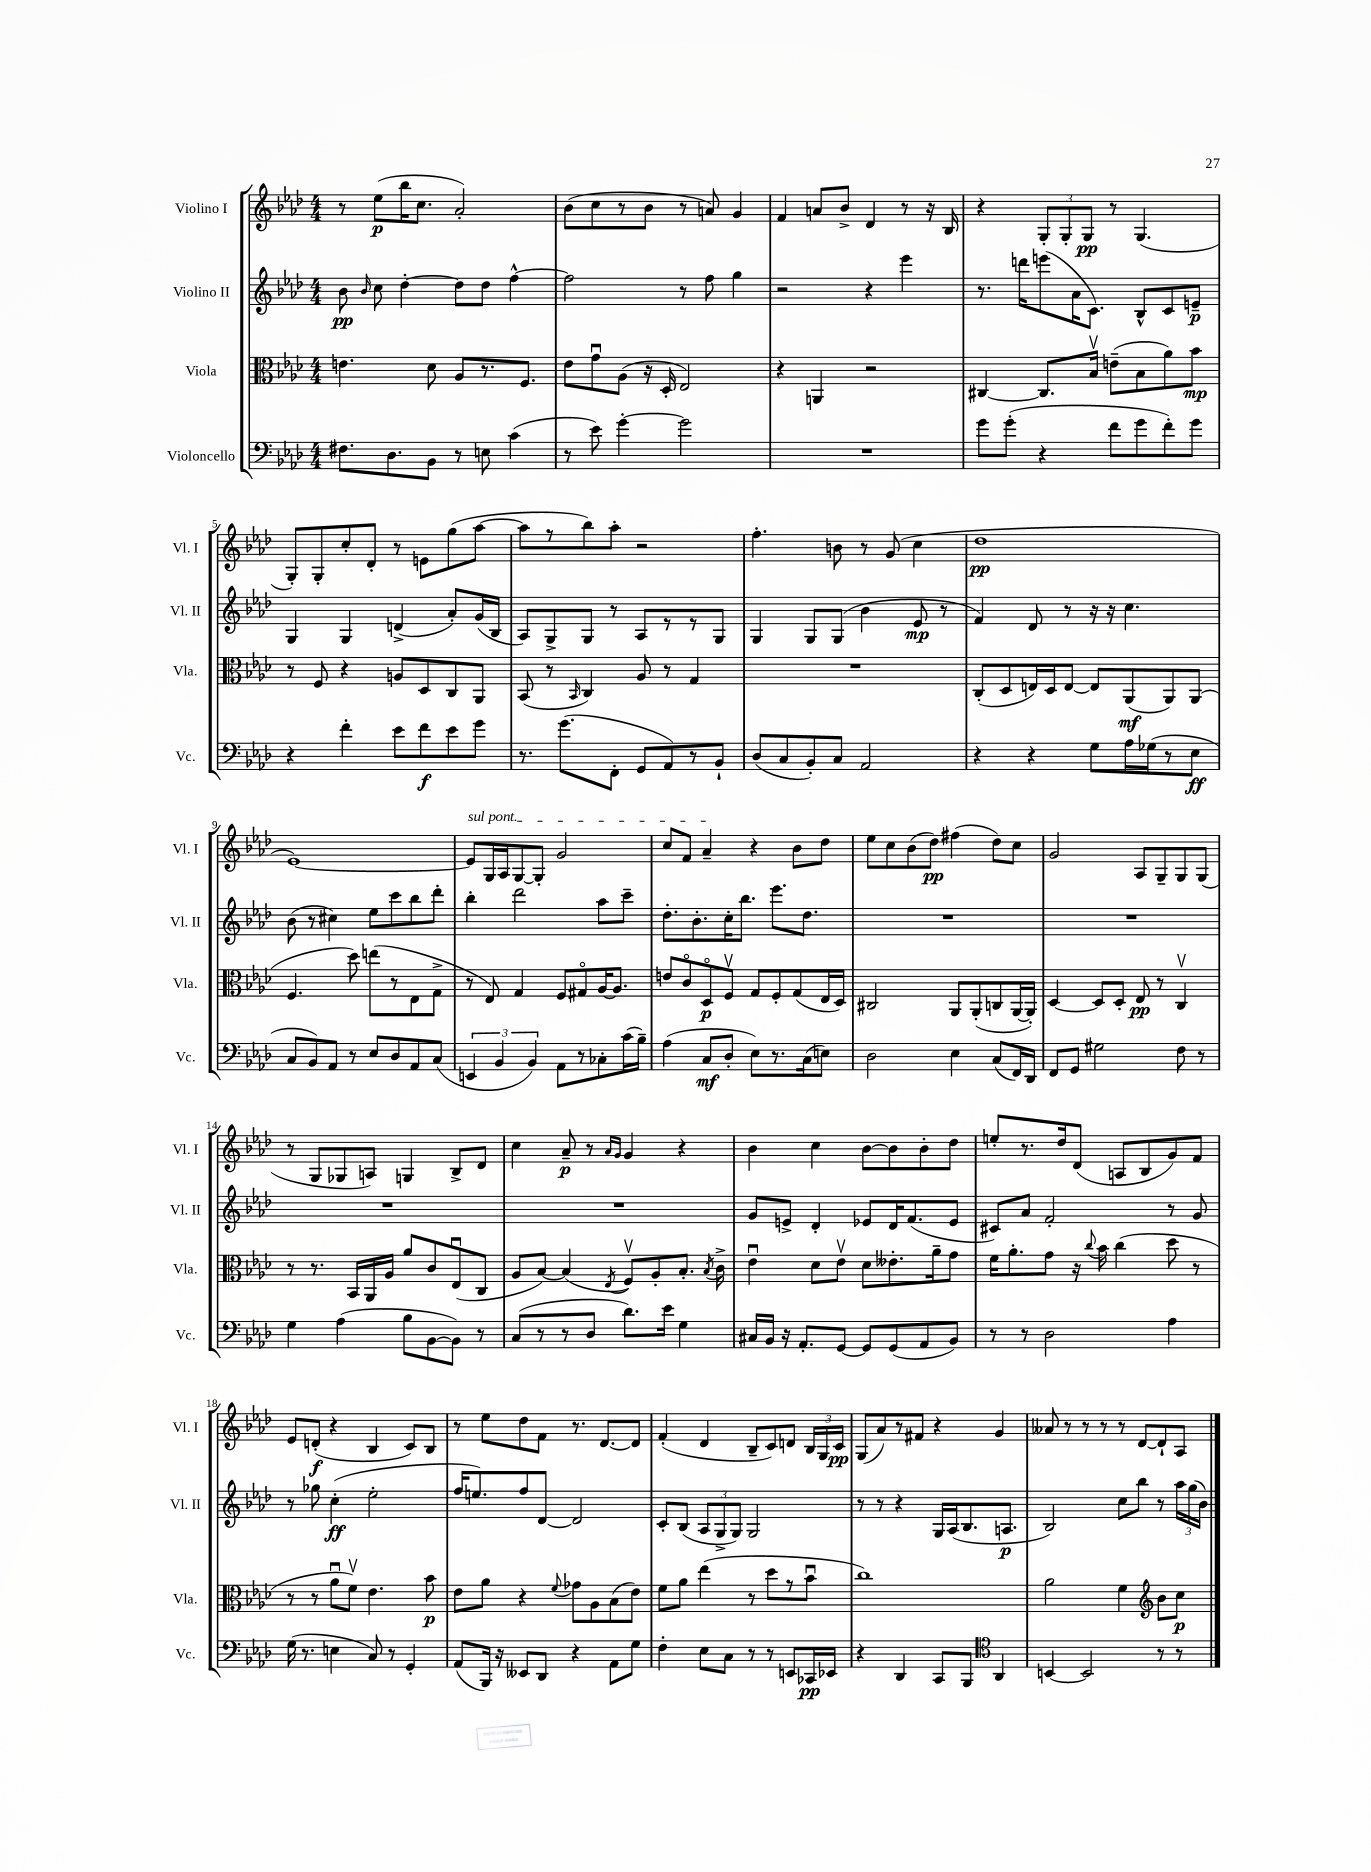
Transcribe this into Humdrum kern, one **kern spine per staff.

**kern	**kern	**kern	**kern
*staff4	*staff3	*staff2	*staff1
*clefF4	*clefC3	*clefG2	*clefG2
*k[b-e-a-d-]	*k[b-e-a-d-]	*k[b-e-a-d-]	*k[b-e-a-d-]
*M4/4	*M4/4	*M4/4	*M4/4
8.F#\L	4.e\	8b-\	8r
.	.	16qqb-/	.
.	.	8cc\	(8ee-\L
8.D-\	.	.	.
.	.	[4dd-'\	16bb-\K
.	.	.	8.cc\J
8BB-\J	8d-\	.	.
8r	8A-/L	8dd-\]L	2a-'/)
8E\	8.r	8dd-\J	.
(4c\	.	[4ff^^\	.
.	8.F/J	.	.
=	=	=	=
8r	8e-\L	2ff\]	(8b-\L
8e-\)	8gu\	.	8cc\
[4g'\	(8A-\J	.	8r
.	16r	.	8b-\J
.	16D-'/	.	.
2g\]	2E-/)	8r	8r
.	.	8ff\	8a/)
.	.	4gg\	4g/
=	=	=	=
1r	4r	2r	4f/
.	4AA/	.	8a/L
.	.	.	8b-^/J
.	2r	4r	4d-/
.	.	4eee-\	8r
.	.	.	16r
.	.	.	16B-/
=	=	=	=
8g\L	[4C#/	8.r	4r
(8g'\J	.	.	.
.	.	16ddd\LK	.
4r	8.C#/]L	(8eee\	12G'/L
.	.	.	12G'/
.	.	16a-\K	.
.	.	.	12G/J
.	16B-v/Jk	8.c\J)	.
8f\L	(8e~\L	.	8r
8g\	8B-\	8B-^^/L	(4.G/
8f'\)	8a-\)	8c/	.
8g\J	8b-\J	8e~/J	.
=	=	=	=
4r	8r	4G/	8G'/L)
.	8F/	.	8G'/
4f'\	4r	4G/	8cc'/
.	.	.	8d-'/J
8e-\L	8A/L	(4d^/	8r
8f\	8D-/	.	8e\L
8e-\	8C/	8a-'/L)	(8gg\
8g\J	8AA-/J	(16g/L	[8aa-\J
.	.	16B-/JJ	.
=	=	=	=
8.r	(8BB-/	8A-/L)	8aa-\]L
.	8r	8G^/	8r
(8.g\L	.	.	.
.	16qqBB-/	.	.
.	4C/)	8G/J	8bb-\)
8FF'\J	.	8r	8aa-'\J
8GG/L	8A-/	8A-/L	2r
8AA-/)	8r	8r	.
8r	4G/	8r	.
8BB-`/J	.	8G/J	.
=	=	=	=
(8D-/L	1r	4G/	4.ff'\
8C/	.	.	.
8BB-'/)	.	8G/L	.
8C/J	.	(8G/J	8b\
2AA-/	.	4b-\	8r
.	.	.	(8g/
.	.	8e-/	4cc\
.	.	8r	.
=	=	=	=
4r	(8C'/L	4f/)	1dd-
.	8D-/	.	.
4r	16E/L)	8d-/	.
.	16D-/J	.	.
.	[8E/J	8r	.
8G\L	8E/]L	16r	.
.	.	16r	.
16A-\L	(8AA-/	4.cc\	.
(16G-\J	.	.	.
8r	8AA-/)	.	.
8E-\J	(8AA-/J	.	.
=	=	=	=
8C/L	4.F/	(8b-\	[1e-)
8BB-/)	.	8r	.
8AA-/J	.	4cc#\)	.
8r	8dd-\)	.	.
8E-/L	(8ee\L	8ee-\L	.
8D-/	8r	8ccc\	.
8AA-/	8E-\	8bb-\	.
(8C/J	8G^\J	8ddd-'\J	.
=	=	=	=
6EE/	8r	4bb-'\	8e-/]L
.	8E-/)	.	16G/L
6BB-/	.	.	.
.	.	.	16A-/J
.	4G/	2ddd-\	[8G/
6BB-/)	.	.	.
.	.	.	8G'/]J
8AA-\L	8F/L	.	2g/
8r	8G#o/	.	.
8C-'\	[16A-/K	8aa-\L	.
.	8.A-/]J	.	.
(16c\L	.	8ccc~\J	.
16B-~\JJ)	.	.	.
=	=	=	=
(4A-\	8e/L	8.dd-'\L	8cc/L
.	8co/	.	8f/J
.	.	8.b-'\	.
8C/L	8D-o/	.	4a-~/
8D-'/J	8Fv/J	16cc'\K	.
.	.	8.bb-\J	.
8E-\L)	8G/L	.	4r
8.r	8F'/	8.eee-\L	.
.	(8G/	.	8b-\L
(16C\k	.	8.dd-\J	.
8E\J)	16E-/L	.	8dd-\J
.	16D-/JJ)	.	.
=	=	=	=
2D-\	2C#/	1r	8ee-\L
.	.	.	8cc\
.	.	.	(8b-\
.	.	.	8dd-\J)
4E-\	8AA-/L	.	(4ff#\
.	(8AA-'/	.	.
(8C/L	8C/	.	8dd-\L)
16FF/L)	[16AA-/L	.	8cc\J
16DD-/JJ	16AA-'/]JJ)	.	.
=	=	=	=
8FF/L	[4D-/	1r	2g/
8GG/J	.	.	.
2G#\	8D-/]L	.	.
.	8D-'/J	.	.
.	8E-/	.	8A-/L
.	8r	.	8G~/
8F\	4Cv/	.	8G/
8r	.	.	(8G/J
=	=	=	=
4G\	8r	1r	8r
.	8.r	.	8G/L
(4A-\	.	.	8G-/
.	16BB-/LL	.	.
.	16AA-/	.	8A/J)
.	16A-/JJ	.	.
8B-\L	8a-/L	.	4G/
[8BB-\	8c/	.	.
8BB-\]J)	(8E-u/	.	8B-^/L
8r	8C/J	.	8d-/J
=	=	=	=
(8C/L	8A-/L	1r	4cc\
8r	[8B-/J)	.	.
8r	(4B-/]	.	8a-~/
8D-/J	.	.	8r
.	.	.	16qqa-/LL
.	8qE-/	.	16qqg/JJ
8.d-\L)	8Fv/L)	.	4g/
.	8A-'/	.	.
16e-\Jk	.	.	.
4G\	8.B-'/J	.	4r
.	8qB-/	.	.
.	16c^\	.	.
=	=	=	=
16C#/LL	4e-u\	8g/L	4b-\
16BB-/JJ	.	.	.
16r	.	8e^/J	.
8.AA-'/L	.	.	.
.	8d-\L	4d-'/	4cc\
[8GG/J	8e-v\J	.	.
8GG/]L	8d-\L	8e-/L	[8b-\L
(8GG/	8.e--'\	16d-/K	8b-\]
.	.	(8.f/	.
8AA-/	.	.	8b-'\
.	16a-~\k	.	.
8BB-/J)	8g\J	8e-/J	8dd-\J
=	=	=	=
8r	16f\LK	8c#/L)	8ee'/L
.	8.a-'\	.	.
8r	.	8a-/J	8.r
2D-\	8g\J	2f'/	.
.	.	.	16dd-/k
.	16r	.	(8d-/J
.	8qqcc/	.	.
.	16b-\	.	.
.	(4cc\	.	8A/L
.	.	.	8B-/
4A-\	8dd-\	8r	8g/)
.	8r	8g/	8f/J
=	=	=	=
(16G\	8r	8r	8e-/L
8.r	.	.	.
.	8r	8gg-\	(8d'/J
4E\	8a-u\L	(4cc'\	4r
.	8fv\J)	.	.
8C/)	4.e-\	2ee-'\	4B-/
8r	.	.	.
4GG'/	.	.	8c/L)
.	8b-\	.	8B-/J
=	=	=	=
(8AA-/L	8e-\L	16ff/LK	8r
.	.	8.ee/)	.
16BBB-/Jk)	8a-\J	.	8ee-\L
16r	.	.	.
8EE--/L	4r	8ff/	8dd-\
8DD-/J	.	[8d-/J	8f\J
.	8qqf/	.	.
4r	8g-\L	2d-/]	8.r
.	8A-\	.	.
.	.	.	[8.d-/L
8AA-\L	(8B-\	.	.
8G\J	8e-\J)	.	8d-/]J
=	=	=	=
4F'\	8f\L	8c'/L	(4f'/
.	8a-\J	(8B-/J	.
8E-\L	(4ee-\	12A-/L	4d-/
.	.	12G^/	.
8C\J	.	.	.
.	.	12G/J)	.
8r	8r	2G/	8B-~/L
8r	8dd-\L	.	8c/)
8EE/L	8r	.	8d/J
16CC-/L	8b-u\J	.	24B-/LL
.	.	.	24G/
16EE-/JJ	.	.	.
.	.	.	24c/JJ
=	=	=	=
4r	1cc)	8r	(8G/L
.	.	8r	8a-/)
4DD-/	.	4r	8r
.	.	.	8f#/J
8CC/L	.	16G/LL	4r
.	.	(16A-/J	.
8BBB-/J	.	8.B-/	.
*clefC4	*	*	*
4AA-/	.	.	4g/
.	.	8.A/J	.
=	=	=	=
[4BB/	2a-\	2B-/)	8a--/
.	.	.	8r
2BB/]	.	.	8r
.	.	.	8r
.	4f\	8cc\L	8r
.	.	8bb-\J	[8d-/L
*	*clefG2	*	*
8r	8b-\L	8r	8d-`/]
8r	8cc\J	24aa-\LL	8A-/J
.	.	(24gg\	.
.	.	24b-\JJ)	.
==	==	==	==
*-	*-	*-	*-
